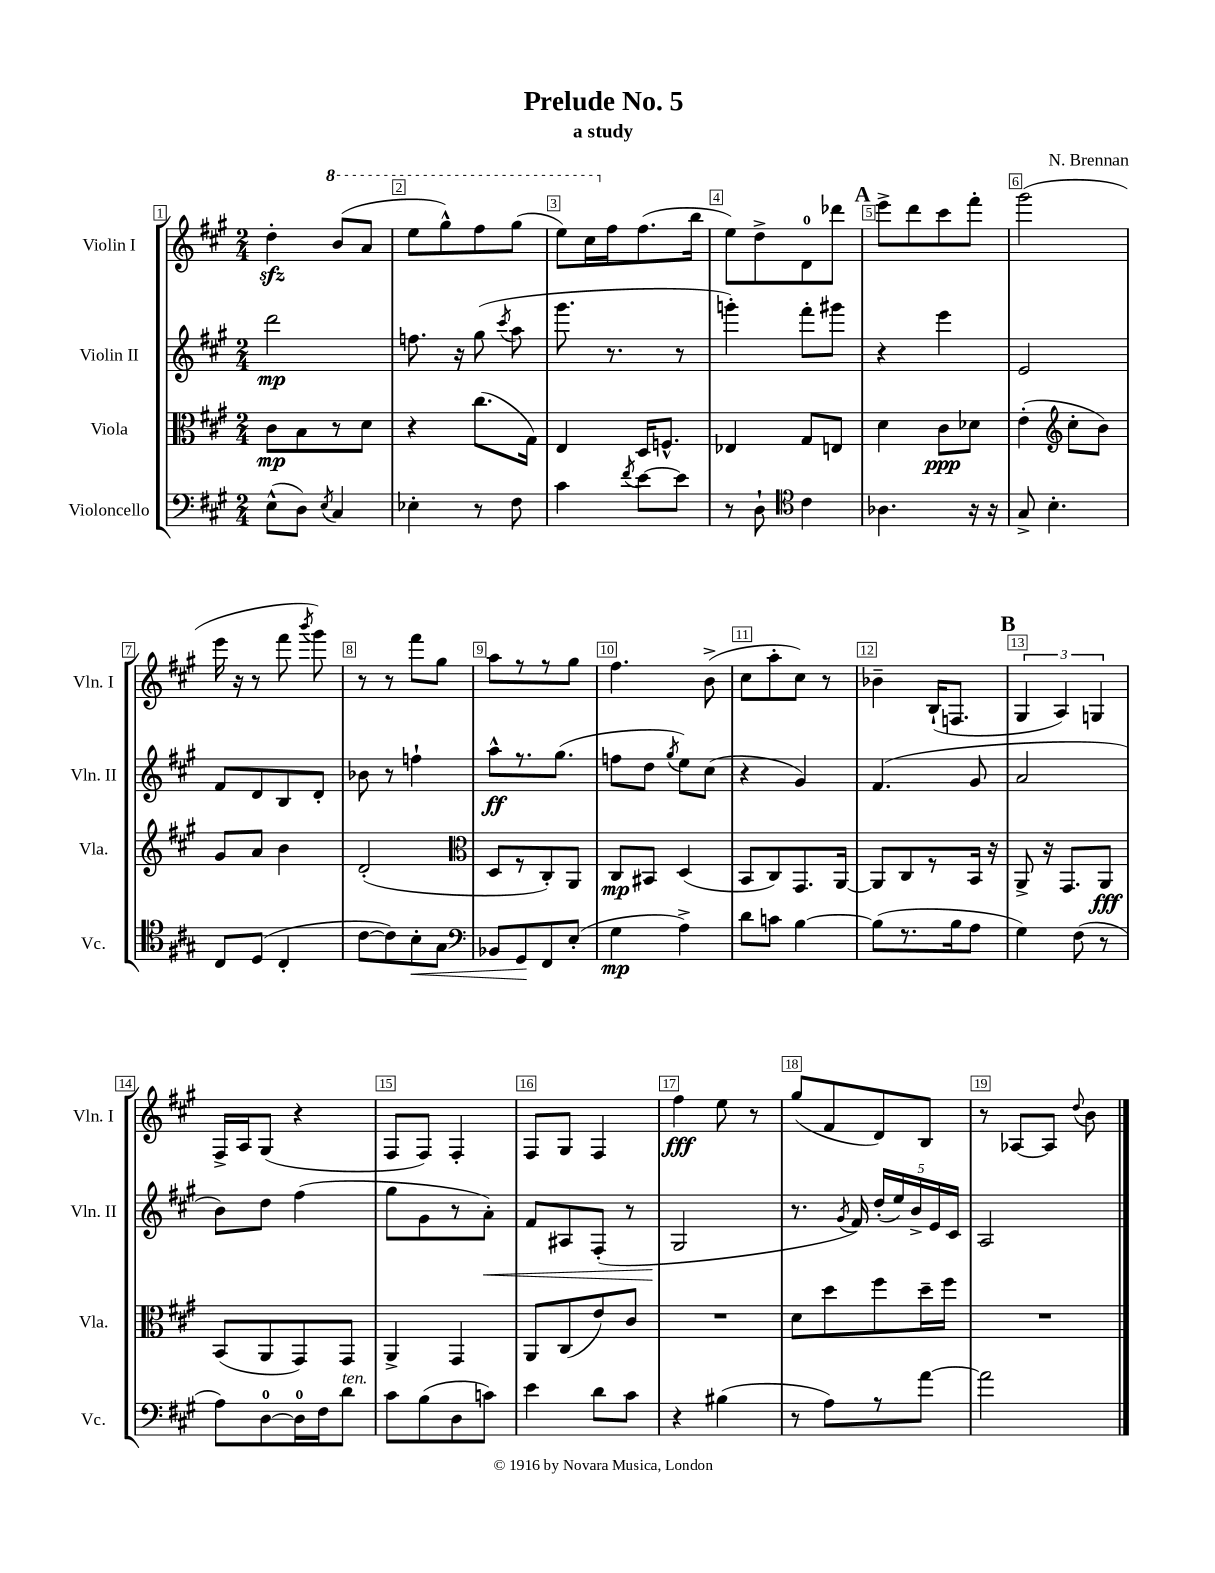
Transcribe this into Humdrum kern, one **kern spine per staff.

**kern	**kern	**kern	**kern
*staff4	*staff3	*staff2	*staff1
*clefF4	*clefC3	*clefG2	*clefG2
*k[f#c#g#]	*k[f#c#g#]	*k[f#c#g#]	*k[f#c#g#]
*M2/4	*M2/4	*M2/4	*M2/4
(8E^^	8c#	2ddd	4dd'
8D)	8B	.	.
8qE	.	.	.
4C#	8r	.	(8bb
.	8d	.	8aa
=	=	=	=
4E-'	4r	8.ff	8eee
.	.	.	8ggg#^^)
.	.	16r	.
8r	(8.cc#	(8gg#	8fff#
.	.	8qccc#	.
8F#	.	8aa	(8ggg#
.	16G#)	.	.
=	=	=	=
4c#	4E	8.ggg#	8eee)
.	.	.	16ccc#
.	.	8.r	16ff#
8qf#	.	.	.
[8e	16D	.	(8.ff#
.	8.F^^	.	.
8e]	.	8r	.
.	.	.	16bb
=	=	=	=
8r	4E-	4ggg')	8ee)
8D`	.	.	8dd^
*clefC4	*	*	*
4c#	8G#	8fff#'	8d
.	8E	8ggg#	8ddd-
=	=	=	=
4.A-	4d	4r	8eee^
.	.	.	8ddd
.	8c#	4eee	8ccc#
16r	8d-	.	8fff#'
16r	.	.	.
=	=	=	=
8G#^	(4e'	2e	(2ggg#
4.B'	.	.	.
*	*clefG2	*	*
.	8cc#'	.	.
.	8b)	.	.
=	=	=	=
8C#	8g#	8f#	16eee
.	.	.	16r
(8D	8a	8d	8r
4C#'	4b	8B	8fff#
.	.	.	8qbbb
.	.	8d'	8ggg#)
=	=	=	=
[8c#	(2d'	8b-	8r
8c#])	.	8r	8r
8B'	.	4ff`	8fff#
8G#	.	.	8gg#
=	=	=	=
*clefF4	*clefC3	*	*
8BB-	8D	8aa^^	8aa
8GG#	8r	8.r	8r
8FF#	8C#')	.	8r
.	.	(8.gg#	.
(8E'	8AA	.	8gg#
=	=	=	=
4G#	8C#	8ff	4.ff#
.	8BB#	8dd	.
.	.	8qgg#	.
4A^)	(4D	8ee)	.
.	.	(8cc#	(8b^
=	=	=	=
8d	8BB	4r	8cc#
8c	8C#)	.	8aa'
[4B	8.GG#	4g#)	8cc#)
.	.	.	8r
.	[16AA	.	.
=	=	=	=
(8B]	8AA]	(4.f#	4b-~
8.r	8C#	.	.
.	8r	.	(16B`
16B	.	.	8.F
8A	16BB	8g#	.
.	16r	.	.
=	=	=	=
4G#)	8AA^	2a	6G#
.	16r	.	.
.	.	.	6A)
.	8.GG#	.	.
(8F#	.	.	.
.	.	.	6G
8r	8AA	.	.
=	=	=	=
8A)	(8BB	8b)	16F#^
.	.	.	16A
[8D	8AA	8dd	(8G#
16D]	8GG#)	(4ff#	4r
16F#	.	.	.
8d	8GG#	.	.
=	=	=	=
8c#	4AA^	8gg#	8F#
(8B	.	8g#	8F#)
8D	4GG#	8r	4F#'
8c)	.	8a')	.
=	=	=	=
4e	8AA	8f#	8F#
.	(8C#	8A#	8G#
8d	8e)	(8F#'	4F#
8c#	8c#	8r	.
=	=	=	=
4r	2r	2G#	4ff#
(4B#	.	.	8ee
.	.	.	8r
=	=	=	=
8r	8d	8.r	(8gg#
8A)	8dd	.	8f#
.	.	8qg#	.
.	.	16f#)	.
8r	8ff#	(20dd'	8d)
.	.	20ee)	.
.	.	20b^	.
[8a	16dd~	.	8B
.	.	20e	.
.	16ff#	.	.
.	.	20c#	.
=	=	=	=
2a]	2r	2A	8r
.	.	.	[8A-
.	.	.	8A-]
.	.	.	8qqdd
.	.	.	8b
==	==	==	==
*-	*-	*-	*-
